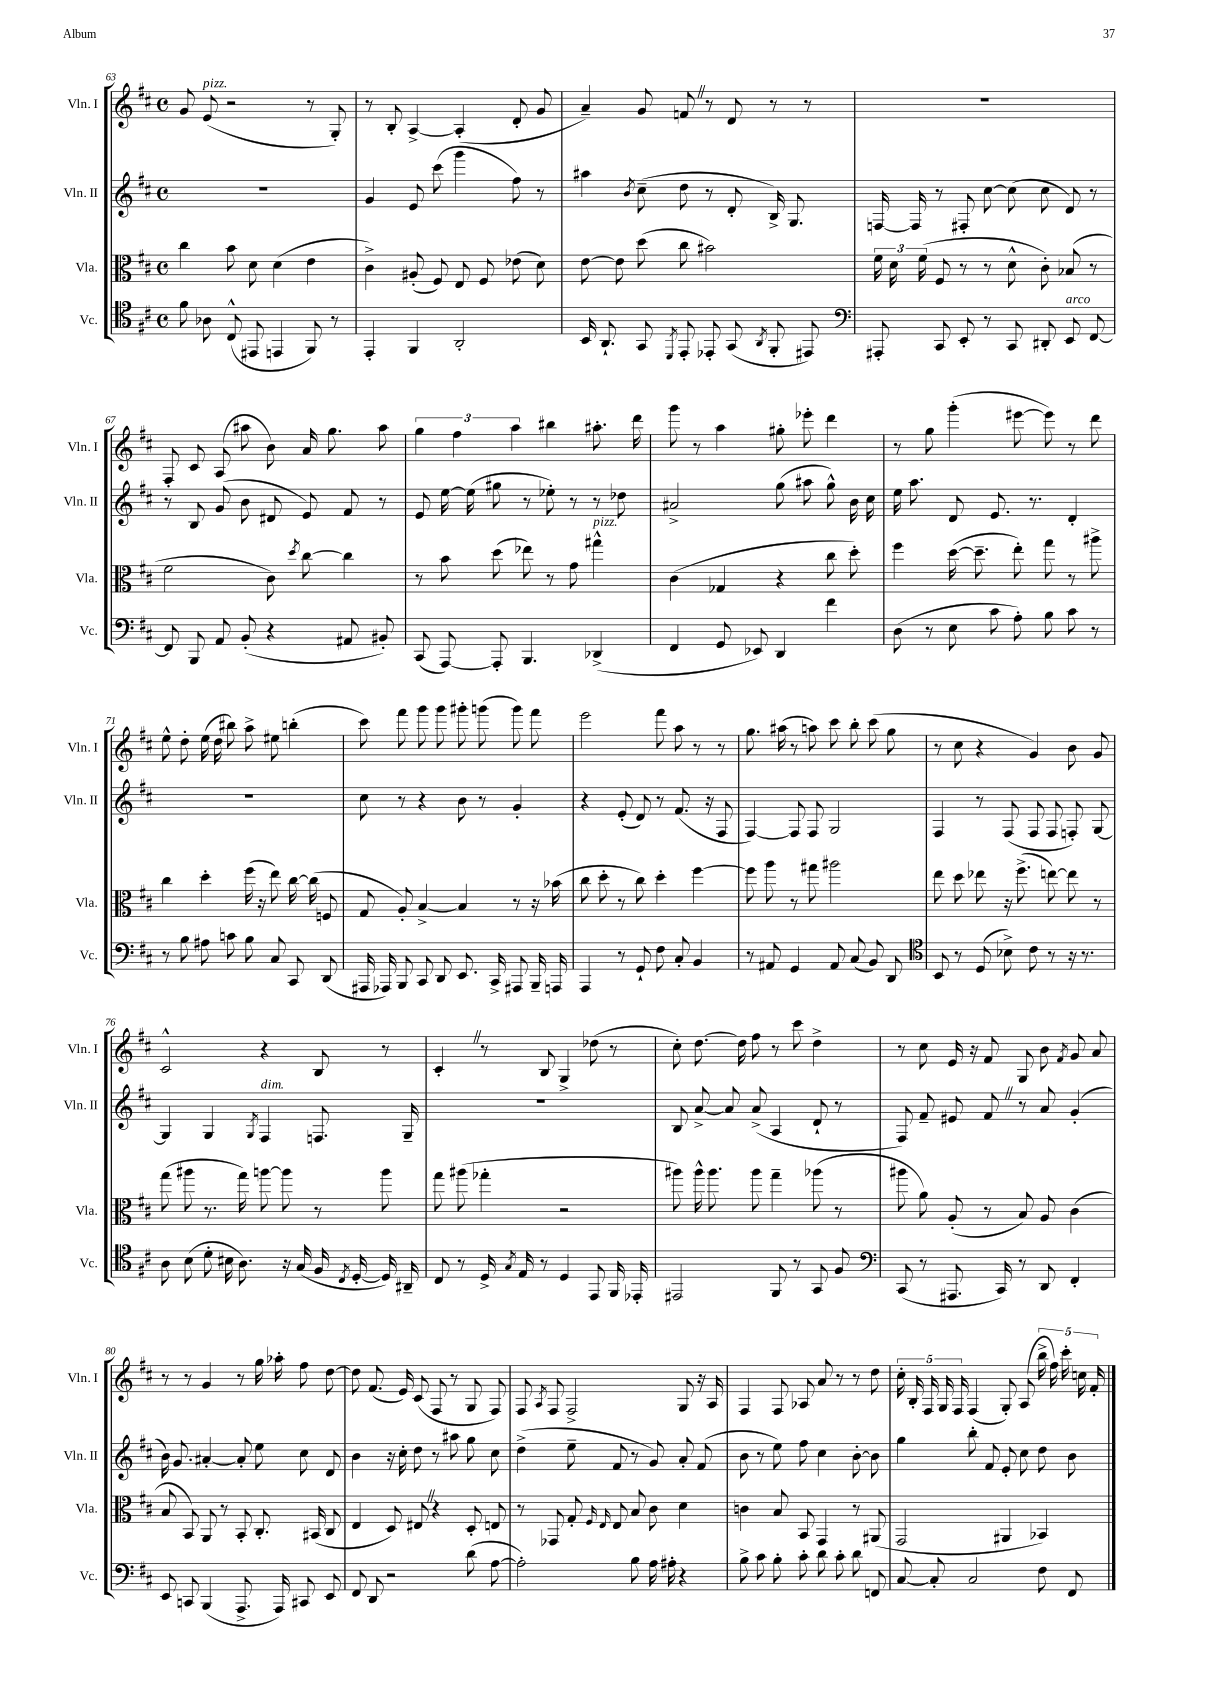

**kern	**kern	**kern	**kern
*staff4	*staff3	*staff2	*staff1
*clefC4	*clefC3	*clefG2	*clefG2
*k[f#c#]	*k[f#c#]	*k[f#c#]	*k[f#c#]
*M4/4	*M4/4	*M4/4	*M4/4
*met(c)	*met(c)	*met(c)	*met(c)
8f#	4cc#	1r	8g
8A-	.	.	(8e
(8C#^^	8b	.	2r
8EE#	8d	.	.
4EE	(4d	.	.
8FF#)	4e	.	8r
8r	.	.	8G')
=	=	=	=
4EE'	4c#^)	4g	8r
.	.	.	8B'
4FF#	(8A#'	8e	[4A^
.	8F#)	(8ccc#	.
2AA'	8E	4ggg	(4A']
.	8F#	.	.
.	(8e-	8ff#)	8d'
.	8d)	8r	8g
=	=	=	=
16BB	[8e	4aa#	4a~)
8.AA`	.	.	.
.	8e]	.	.
.	.	8qb	.
8GG	(8dd	(8cc#~	8g
8qDD	.	.	.
8EE'	8cc#	8dd	8f
8EE-'	2b#)	8r	8r
(8GG	.	8d'	8d
8qAA	.	.	.
8FF#'	.	16B^)	8r
.	.	8.G	.
8EE#)	.	.	8r
=	=	=	=
*clefF4	*	*	*
8AAA#'	24f#	[16F	1r
.	24d	.	.
.	.	16F]	.
.	(24f#	.	.
8CC#	8F#	8r	.
8EE'	8r	8F#'	.
8r	8r	[8cc#	.
8CC#	8d^^	(8cc#]	.
8DD#'	8c#')	8cc#	.
8EE	(8B-	8d)	.
[8FF#	8r	8r	.
=	=	=	=
8FF#]	2f#	8r	8F#'
8BBB	.	8B	8c#
8AA	.	(8g	(8A
(8BB'	.	8b	8aa#
4r	8c#)	8d#	8b)
.	8qdd	.	.
.	[8cc#	8e)	16a
.	.	.	8.gg
8AA#	4cc#]	8f#	.
8BB#')	.	8r	8aa#
=	=	=	=
(8CC#	8r	8e	6gg
[8AAA)	8b	[16ee	.
.	.	.	6ff#
.	.	(16ee]	.
8AAA']	(8dd	8gg#	.
.	.	.	6aa
4.BBB	8ee-)	8r	.
.	8r	8ee-')	4bb#
.	8g	8r	.
(4DD-^	4gg#^^	8r	8.aa#'
.	.	8dd-	.
.	.	.	16ddd
=	=	=	=
4FF#	(4c#	2a#^	8ggg
.	.	.	8r
8GG	4G-	.	4aa
8EE-)	.	.	.
4DD	4r	(8gg	8gg#'
.	.	8aa#	8eee-'
4f#	8cc#	8gg^^)	4ddd
.	8dd')	16b	.
.	.	16cc#	.
=	=	=	=
(8D	4ff#	16ee	8r
.	.	8.aa	.
8r	.	.	8gg
8E	([16dd	8d	(4ggg'
.	8.dd~]	.	.
8c#	.	8.e	.
8A')	8ee')	.	[8eee#
.	.	8.r	.
8B	8gg	.	8eee#])
8c#	8r	4d'	8r
8r	8aa#^	.	8ddd
=	=	=	=
8r	4cc#	1r	8ee^^
8B	.	.	8dd'
8A#	4dd'	.	(16ee
.	.	.	16dd
8c	.	.	8bb#)
8B	(16ff#	.	8aa^
.	16r	.	.
8C#	8ee)	.	8ee#
8CC#	[16cc#	.	(4bb'
.	(16cc#]	.	.
(8DD	8F	.	.
=	=	=	=
16AAA#	8G	8cc#	8ccc#)
16AAA-)	.	.	.
8BBB	8A')	8r	8fff#
8CC#	[4B^	4r	8ggg
8DD	.	.	8ggg
8.EE	4B]	8b	8ggg#'
.	.	8r	(8ggg
16CC#^	.	.	.
8AAA#	8r	4g'	8ggg)
16BBB~	16r	.	8fff#
16AAA	(16b-	.	.
=	=	=	=
4AAA	8cc#	4r	2eee
.	8dd'	.	.
8r	8r	(8e'	.
8GG`	8cc#)	8d)	.
8F#	4dd'	8r	8fff#
8C#'	.	(8.f#	8aa
4BB	[4ff#	.	8r
.	.	16r	.
.	.	8F#	8r
=	=	=	=
8r	8ff#]	[4F#)	8.gg
8AA#	8aa	.	.
.	.	.	(16aa#
4GG	8r	8F#]	8r
.	8gg#	8F#	8aa)
8AA#	2aa#	2G	8ccc#
(8C#	.	.	8bb'
8BB)	.	.	(8ccc#
8DD	.	.	8gg
=	=	=	=
*clefC4	*	*	*
8BB	8ee	4F#	8r
8r	8dd	.	8cc#
(8D	8ee-	8r	4r
8B-^)	16r	(8F#	.
.	(8.ff#^	.	.
8c#	.	8F#	4g)
8r	[8ee)	8F#	.
16r	8ee]	8F')	8b
8.r	.	.	.
.	8r	[8G	8g
=	=	=	=
8A	(8gg	4G]	2c#^^
(8B	8aa#	.	.
8d'	8.r	4G	.
16B#	.	.	.
8.A)	16gg)	.	.
.	.	8qG	.
.	[8aa	4F#	4r
16r	8aa]	.	.
(16G	.	.	.
16F#	8r	8.F	8B
8qC#	.	.	.
[16D'	.	.	.
16D])	8aa	.	8r
16AA#~	.	16G~	.
=	=	=	=
8C#	8gg	1r	4c#'
8r	(8aa#	.	.
16D^	4gg-'	.	8r
8qG	.	.	.
16E	.	.	.
8r	.	.	8B
4D	2r	.	4G^
8EE	.	.	(8dd-
16FF#	.	.	8r
16EE-'	.	.	.
=	=	=	=
2EE#	8aa#)	8B	8cc#')
.	16aa#^^	[8a^	[8.dd
.	8.aa#	.	.
.	.	8a]	.
.	.	.	16dd]
.	8aa#	(8a^	8ff#
8FF#	4gg~	4A	8r
8r	.	.	8ccc#
8GG	(8aa-	8d`	4dd^
8F#	8r	8r	.
=	=	=	=
*clefF4	*	*	*
(8CC#	8aa#	8F#)	8r
8r	8a)	8f#~	8cc#
8.AAA#	(8A'	8e#	16e
.	.	.	16r
.	8r	8f#	8f#
16CC#)	.	.	.
8r	8B)	8r	8G
8DD	8A	8a	8b
.	.	.	8qf#
4FF#'	(4c#	(4g'	8g
.	.	.	8a
=	=	=	=
8EE	8B	16b)	8r
.	.	8.g	.
8CC	8BB)	.	8r
(4BBB	8AA	[4a#'	4g
.	8r	.	.
8.AAA^	8BB'	8a#']	8r
.	8.C#'	8ee	16gg
16AAA)	.	.	16aa-'
8CC#	.	8cc#	8ff#
.	(16BB#	.	.
8EE	8C#	8d	[8dd
=	=	=	=
8FF#	4E	4b	8dd]
8DD	.	.	(8.f#
2r	8D)	16r	.
.	.	16cc#'	16e)
.	8E#	8dd	(8c#
.	4r	8r	8F#
.	.	8aa#	8r
(8d	8D'	8gg	8G
[8A	8E	8cc#	8F#)
=	=	=	=
2A'])	8r	(4dd^	8F#
.	.	.	8qA
.	8GG-	.	8F#
.	8G'	8ee~	2F#^
.	16qqF#	.	.
.	16qqE	.	.
.	8E	8f#	.
8B	8B	8r	.
16A	8c#	8g)	.
16A#'	.	.	.
4r	4d	8a'	8G
.	.	(8f#	16r
.	.	.	16A
=	=	=	=
8B^	4c	8b	4F#
8c#	.	8r	.
8B'	8B	8ee)	8F#
8c#'	8BB	8ff#	8A-
8d	4GG	4cc#	8a
8c#'	.	.	8r
8d	8r	[8b'	8r
8FF	(8AA#	8b]	8dd
=	=	=	=
[8C#	2GG	4gg	20cc#'
.	.	.	20B'
.	.	.	20F#
8C#']	.	.	.
.	.	.	20G
.	.	.	20F#
2C#	.	8bb'	(4F#
.	.	8f#	.
.	4AA#	8e'	8G')
.	.	8cc#	(8A
8F#	4BB-)	8dd	20bb^
.	.	.	20ff#)
.	.	.	20ccc#'
8FF#	.	8b	.
.	.	.	20cc
.	.	.	20f#'
==	==	==	==
*-	*-	*-	*-
